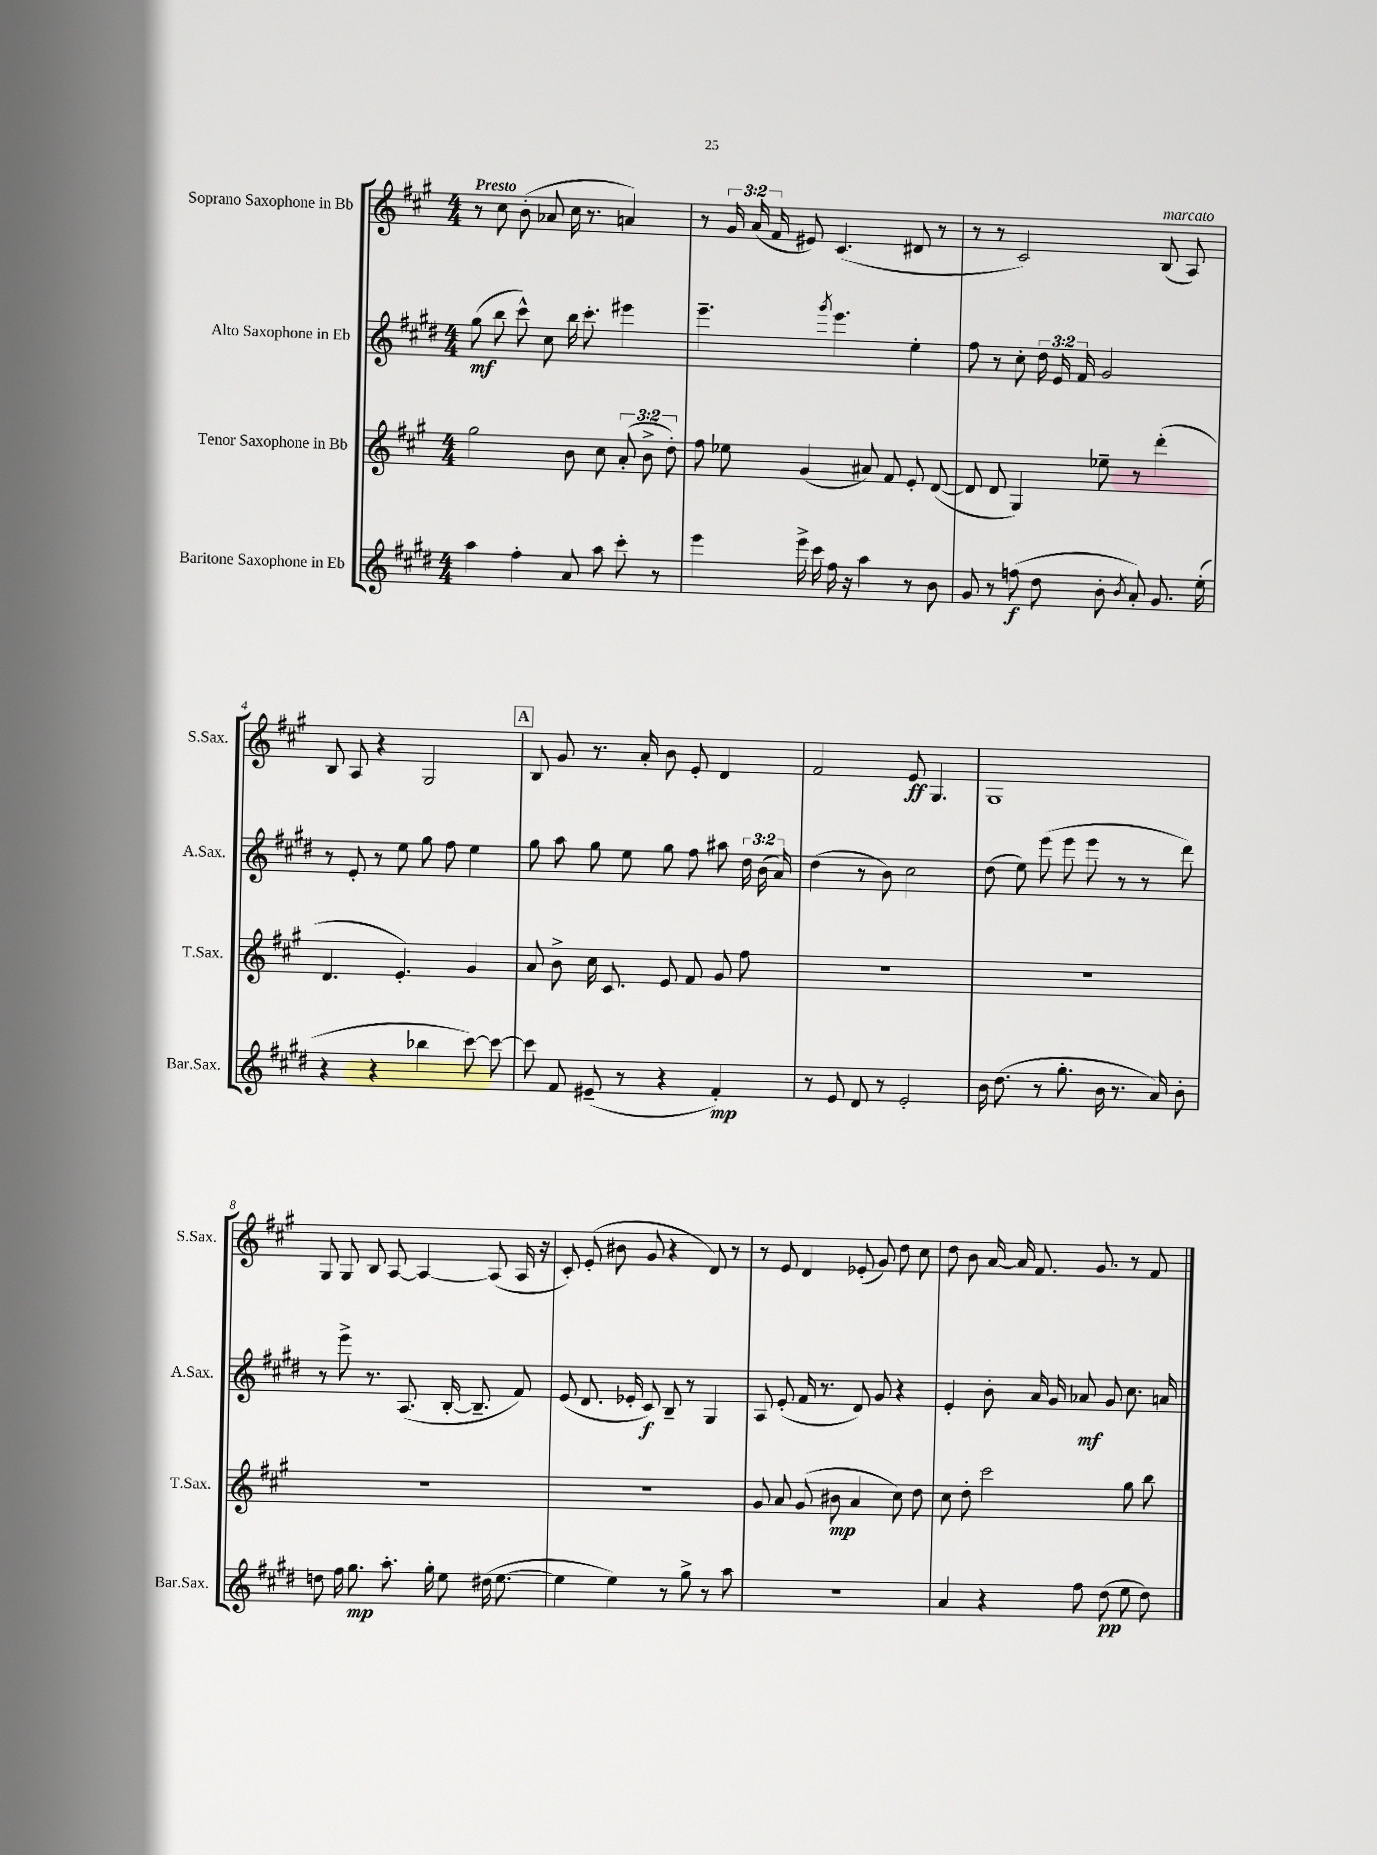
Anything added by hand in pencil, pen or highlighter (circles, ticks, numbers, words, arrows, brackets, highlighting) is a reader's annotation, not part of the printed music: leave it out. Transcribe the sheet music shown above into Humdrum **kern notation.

**kern	**kern	**kern	**kern
*staff4	*staff3	*staff2	*staff1
*clefG2	*clefG2	*clefG2	*clefG2
*k[f#c#g#d#]	*k[f#c#g#]	*k[f#c#g#d#]	*k[f#c#g#]
*M4/4	*M4/4	*M4/4	*M4/4
4aa	2gg#	(8gg#	8r
.	.	8bb	8cc#
4ff#'	.	8ccc#^^)	(8b'
.	.	8cc#	8a-
8a	8b	16bb	16cc#
.	.	8.ccc#'	8.r
8aa	8cc#	.	.
8ccc#'	(12a'	4eee#	4a)
.	12b^	.	.
8r	.	.	.
.	12dd')	.	.
=	=	=	=
4eee	8ff#	4.eee~	8r
.	8ee-	.	24g#
.	.	.	(24a
.	.	.	24f#
16eee^	(4g#	.	8e#)
16ccc#	.	.	.
.	.	8qggg#	.
16ff#	.	4.eee	(4.c#
16r	.	.	.
4aa	8a#)	.	.
.	8f#	.	.
8r	8e'	4ee'	8d#
8b	([8d	.	8r
=	=	=	=
8g#	8d]	8ff#	8r
8r	8d	8r	8r
(8ff	4G#)	8cc#'	2c#)
8dd#	.	24dd#	.
.	.	24e	.
.	.	24f#	.
8b'	8ee-~	2g#	.
8qb	.	.	.
8a')	8r	.	.
8.g#	(4ddd'	.	(8B
.	.	.	8A)
(16ee'	.	.	.
=	=	=	=
4r	4.d	8r	8B
.	.	8e'	8A
4r	.	8r	4r
.	4.e')	8ee	.
4bb-	.	8gg#	2G#
.	.	8ff#	.
[8ccc#)	4g#	4ee	.
8ccc#_	.	.	.
=	=	=	=
8ccc#]	8a	8gg#	8B
8f#	8b^	8aa	8g#
(8e#~	16cc#	8gg#	8.r
.	8.c#	.	.
8r	.	8ee	.
.	.	.	16a'
4r	8e	8gg#	8b
.	8f#	8ff#	8e'
4f#')	8g#	8aa#	4d
.	8ff#	24dd#	.
.	.	(24b	.
.	.	24a)	.
=	=	=	=
8r	1r	(4dd#	2f#
8e	.	.	.
8d#	.	8r	.
8r	.	8b)	.
2e'	.	2cc#	8e
.	.	.	4.G#
=	=	=	=
16b	1r	(8dd#	1G#
(8.dd#	.	.	.
.	.	8ee)	.
8r	.	(8eee	.
8.gg#'	.	8eee	.
.	.	8eee	.
16b	.	.	.
8.r	.	8r	.
.	.	8r	.
16a)	.	.	.
8b'	.	8ddd#)	.
=	=	=	=
8dd	1r	8r	8G#
16ff#	.	8eee^	8G#
8.gg#	.	.	.
.	.	8.r	8B
8.aa'	.	.	[8A
.	.	(8.A	.
.	.	.	4A_
16gg#'	.	.	.
8ee	.	[16B'	.
.	.	8.B~]	.
(16dd#	.	.	(8A]
[8.ee	.	.	.
.	.	8f#)	16A
.	.	.	16r
=	=	=	=
4ee]	1r	(8e	8c#')
.	.	8.d#	(8e'
4ee)	.	.	8b#
.	.	16e-'	.
.	.	8c#)	8g#
8r	.	8B~	4r
8gg#^	.	8r	.
8r	.	4G#	8d)
8aa	.	.	8r
=	=	=	=
1r	8g#	8A	8r
.	8a	(8e'	8e
.	(8g#	16f#	4d
.	.	8.r	.
.	8b#	.	.
.	4a	8d#)	(8e-'
.	.	8g#	8g#)
.	8cc#)	4r	8dd
.	8dd	.	8cc#
=	=	=	=
4a	8cc#	4e'	8dd
.	8dd'	.	8b
4r	2ccc#	8b'	[16a
.	.	.	16a]
.	.	16a	8.f#
.	.	16g#	.
8ff#	.	8a-	.
.	.	.	8.g#
(8dd#	.	8g#	.
8ee	8gg#	8.cc#	8r
8dd#)	8bb	.	8f#
.	.	16a	.
==	==	==	==
*-	*-	*-	*-
